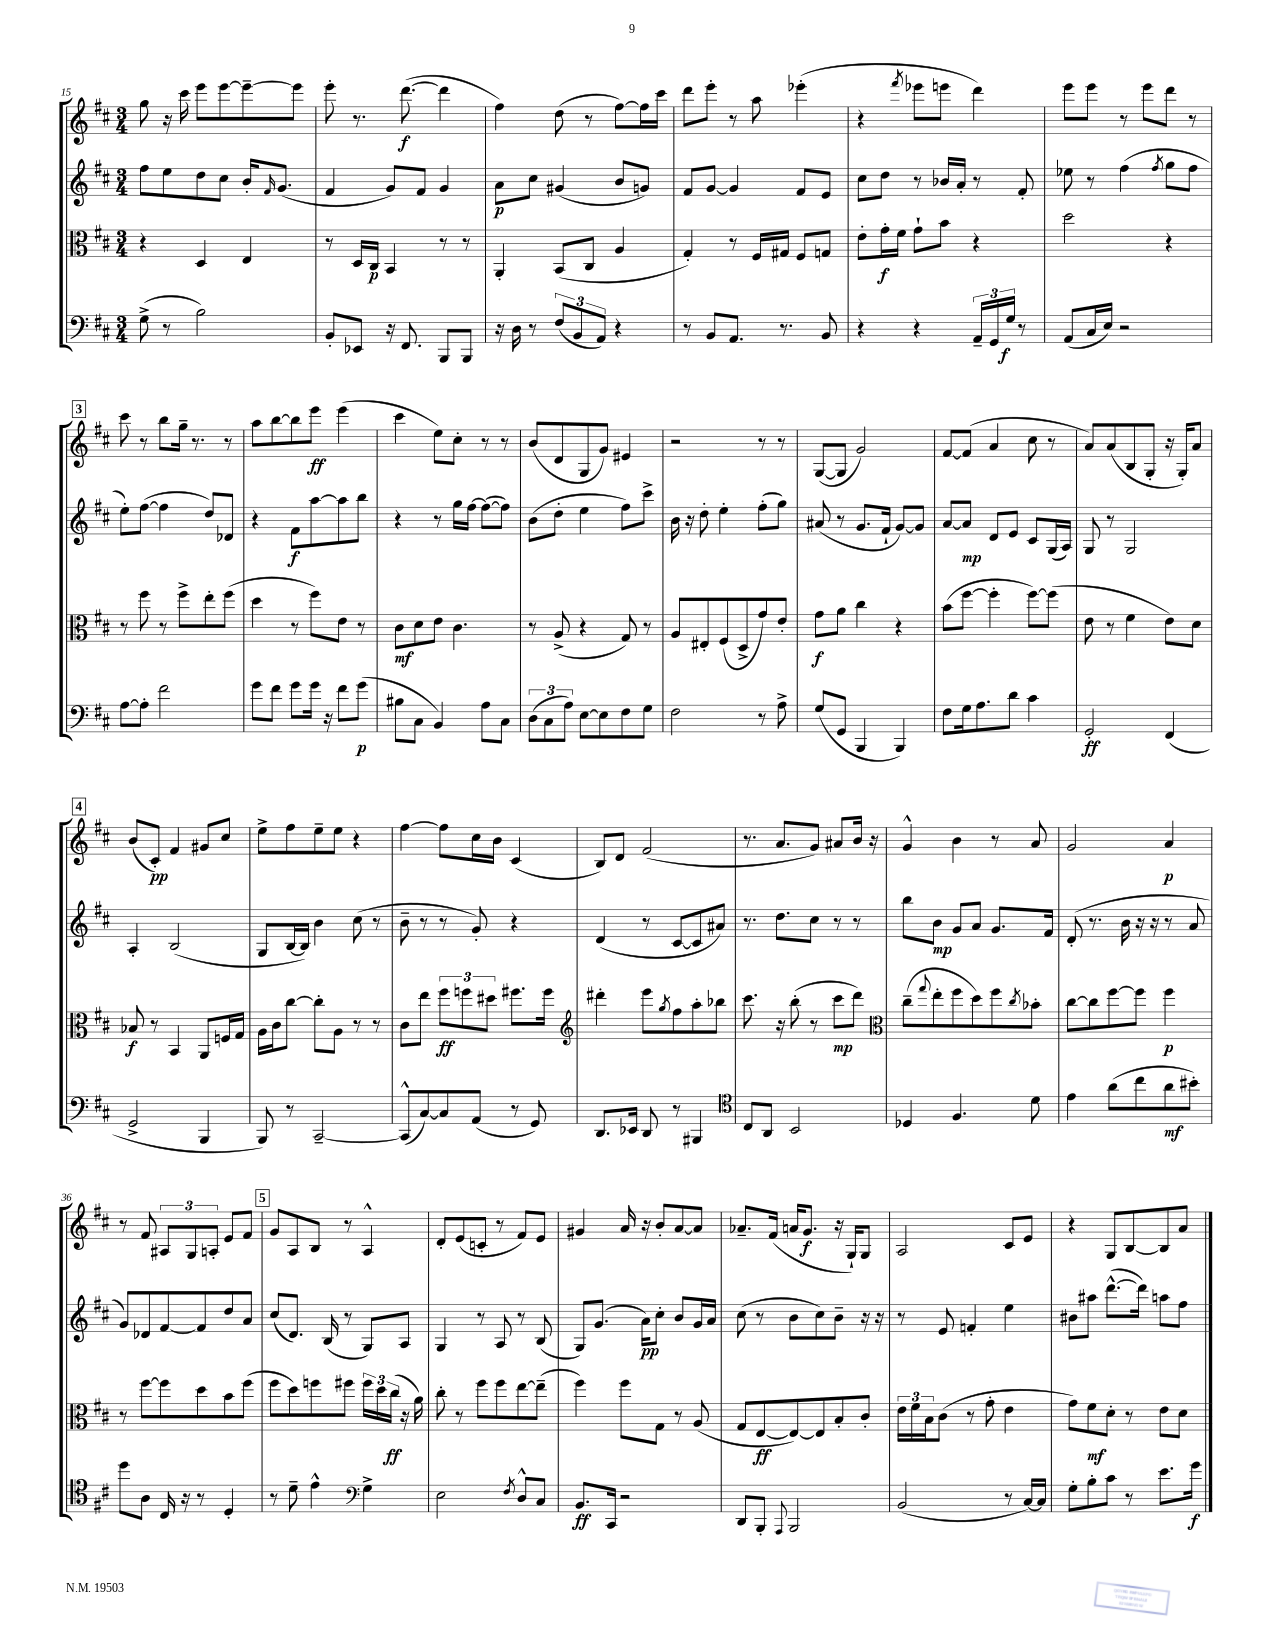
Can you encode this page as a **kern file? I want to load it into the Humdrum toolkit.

**kern	**dynam	**kern	**dynam	**kern	**dynam	**kern	**dynam
*part4	*part4	*part3	*part3	*part2	*part2	*part1	*part1
*staff4	*staff4	*staff3	*staff3	*staff2	*staff2	*staff1	*staff1
*clefF4	*	*clefC3	*	*clefG2	*	*clefG2	*
*k[f#c#]	*	*k[f#c#]	*	*k[f#c#]	*	*k[f#c#]	*
*M3/4	*	*M3/4	*	*M3/4	*	*M3/4	*
=15	=15	=15	=15	=15	=15	=15	=15
(8G^\	.	4r	.	8ff#\L	.	8gg\	.
8r	.	.	.	8ee\	.	16r	.
.	.	.	.	.	.	16ccc#\	.
2B\)	.	4D/	.	8dd\	.	8eee\L	.
.	.	.	.	8cc#\J	.	[8eee\	.
.	.	4E/	.	16b'/KL	.	8eee~\_	.
.	.	.	.	16qqf#/	.	.	.
.	.	.	.	(8.g/J	.	.	.
.	.	.	.	.	.	8eee\J]	.
=16	=16	=16	=16	=16	=16	=16	=16
8BB'/L	.	8r	.	4f#/	.	8eee'\	.
8EE-X/J	.	16D/LL	.	.	.	8.r	.
.	.	16C#/JJ	p	.	.	.	.
16r	.	4BB/	.	8g/L)	.	.	.
8.FF#/	.	.	.	.	.	([8.ddd\	f
.	.	.	.	8f#/J	.	.	.
8BBB/L	.	8r	.	4g/	.	4ddd\]	.
8BBB/J	.	8r	.	.	.	.	.
=17	=17	=17	=17	=17	=17	=17	=17
16r	.	4AA'/	.	8a\L	p	4ff#\)	.
16D\	.	.	.	.	.	.	.
8r	.	.	.	8cc#\J	.	.	.
(12F#/L	.	(8BB/L	.	(4g#X/	.	(8dd\	.
12BB/	.	.	.	.	.	.	.
.	.	8C#/J	.	.	.	8r	.
12AA/J)	.	.	.	.	.	.	.
4r	.	4A/	.	8b/L	.	[8ff#\L)	.
.	.	.	.	8gn/J)	.	16ff#\L]	.
.	.	.	.	.	.	16ccc#\JJ	.
=18	=18	=18	=18	=18	=18	=18	=18
8r	.	4G'/)	.	8f#/L	.	8ddd\L	.
8BB/L	.	.	.	[8g/J	.	8eee'\J	.
8.AA/J	.	8r	.	4g/]	.	8r	.
.	.	16F#/LL	.	.	.	8aa\	.
8.r	.	16G#X/JJ	.	.	.	.	.
.	.	8F#/L	.	8f#/L	.	(4eee-X'\	.
8BB/	.	8Gn/J	.	8e/J	.	.	.
=19	=19	=19	=19	=19	=19	=19	=19
4r	.	8e'\L	.	8cc#\L	.	4r	.
.	.	16g'\L	f	8dd\J	.	.	.
.	.	16f#\JJ	.	.	.	.	.
.	.	.	.	.	.	8qfff#/	.
4r	.	8g`\L	.	8r	.	8eee-X\L	.
.	.	8b\J	.	16b-X/LL	.	8eeen\J	.
.	.	.	.	16a'/JJ	.	.	.
24AA~/LL	.	4r	.	8r	.	4ddd\)	.
24GG/	.	.	.	.	.	.	.
24G/JJ	f	.	.	.	.	.	.
8r	.	.	.	8f#'/	.	.	.
=20	=20	=20	=20	=20	=20	=20	=20
(8AA/L	.	2dd\	.	8ee-X\	.	8eee\L	.
16C#/L	.	.	.	8r	.	8eee\J	.
16E/JJ)	.	.	.	.	.	.	.
2r	.	.	.	(4ff#\	.	8r	.
.	.	.	.	.	.	8eee\L	.
.	.	.	.	8qff#/	.	.	.
.	.	4r	.	8gg\L	.	8ddd\J	.
.	.	.	.	8ff#\J	.	8r	.
!!LO:LB:g=z
!!LO:REH:place=s1:t=3
=21	=21	=21	=21	=21	=21	=21	=21
[8A\L	.	8r	.	8ee'\L)	.	8ccc#\	.
8A'\J]	.	8ff#\	.	([8ff#\J	.	8r	.
2f#\	.	8r	.	4ff#\]	.	8bb\L	.
.	.	8ff#^\L	.	.	.	16gg~\Jk	.
.	.	.	.	.	.	8.r	.
.	.	8ee'\	.	8dd/L)	.	.	.
.	.	(8ff#\J	.	8d-X/J	.	8r	.
=22	=22	=22	=22	=22	=22	=22	=22
8g\L	.	4dd\	.	4r	.	8aa\L	.
8f#\J	.	.	.	.	.	[8bb\	.
8g\L	.	8r	.	8f#\L	f	8bb\]	.
16g\Jk	.	8ff#\L)	.	[8aa\	.	8eee\J	ff
16r	.	.	.	.	.	.	.
8f#\L	.	8e\J	.	8aa\]	.	(4eee\	.
(8g\J	p	8r	.	8bb\J	.	.	.
=23	=23	=23	=23	=23	=23	=23	=23
8B#X\L	.	8c#\L	mf	4r	.	4ccc#\	.
8C#\J	.	8d\	.	.	.	.	.
4BB/)	.	8e\J	.	8r	.	8ee\L)	.
.	.	4.c#\	.	16gg\LL	.	8cc#'\J	.
.	.	.	.	[16ff#\JJ	.	.	.
8A\L	.	.	.	(8ff#\L_	.	8r	.
8C#\J	.	.	.	8ff#\J])	.	8r	.
=24	=24	=24	=24	=24	=24	=24	=24
(12D\L	.	8r	.	(8b\L	.	(8b/L	.
12C#\	.	.	.	.	.	.	.
.	.	(8A^/	.	8dd'\J	.	8d/	.
12A\J)	.	.	.	.	.	.	.
[8E\L	.	4r	.	4ee\	.	8G/	.
8E\]	.	.	.	.	.	8g/J)	.
8F#\	.	8G/)	.	8ff#\L)	.	4e#X/	.
8G\J	.	8r	.	8ccc#^\J	.	.	.
=25	=25	=25	=25	=25	=25	=25	=25
2F#\	.	8A/L	.	16b\	.	2r	.
.	.	.	.	16r	.	.	.
.	.	8E#X'/	.	8dd'\	.	.	.
.	.	(8F#/	.	4ee'\	.	.	.
.	.	8D^/	.	.	.	.	.
8r	.	8g/)	.	(8ff#'\L	.	8r	.
8A^\	.	8e'/J	.	8gg\J)	.	8r	.
=26	=26	=26	=26	=26	=26	=26	=26
(8G/L	.	8g\L	f	(8a#X/	.	([8G/L	.
8GG/J	.	8a\J	.	8r	.	8G/J]	.
4BBB/	.	4cc#\	.	8.g/L	.	2g/)	.
.	.	.	.	16f#`/Jk	.	.	.
4BBB/)	.	4r	.	[8g/L)	.	.	.
.	.	.	.	8g/J]	.	.	.
=27	=27	=27	=27	=27	=27	=27	=27
8F#\L	.	(8b\L	.	[8a/L	.	[8f#/L	.
16G\k	.	[8ff#\J	.	8a/J]	mp	(8f#/J]	.
8.A\	.	.	.	.	.	.	.
.	.	4ff#'\]	.	8d/L	.	4a/	.
8d\J	.	.	.	8e/J	.	.	.
4c#\	.	[8ff#\L)	.	8c#/L	.	8cc#\	.
.	.	(8ff#\J]	.	(16G/L	.	8r	.
.	.	.	.	16A/JJ)	.	.	.
=28	=28	=28	=28	=28	=28	=28	=28
2GG'/	ff	8e\	.	8G/	.	8a/L)	.
.	.	8r	.	8r	.	(8a/	.
.	.	4f#\	.	2G/	.	8B/	.
.	.	.	.	.	.	8G'/J	.
(4FF#/	.	8e\L)	.	.	.	16r	.
.	.	.	.	.	.	16G'/KL)	.
.	.	8d\J	.	.	.	8a/J	.
!!LO:LB:g=z
!!LO:REH:place=s1:t=4
=29	=29	=29	=29	=29	=29	=29	=29
2GG^/	.	8B-X/	f	4A'/	.	(8b/L	.
.	.	8r	.	.	.	8c#'/J)	pp
.	.	4BB/	.	(2B/	.	4f#/	.
4BBB/	.	8AA/L	.	.	.	8g#X/L	.
.	.	16Fn/L	.	.	.	8cc#/J	.
.	.	16G/JJ	.	.	.	.	.
=30	=30	=30	=30	=30	=30	=30	=30
8BBB/)	.	16A\LL	.	8G/L	.	8ee^\L	.
.	.	16c#\J	.	.	.	.	.
8r	.	[8cc#\J	.	[16B/L	.	8ff#\	.
.	.	.	.	16B/JJ])	.	.	.
[2CC#~/	.	8cc#'\L]	.	4b\	.	8ee~\	.
.	.	8A\J	.	.	.	8ee\J	.
.	.	8r	.	(8cc#\	.	4r	.
.	.	8r	.	8r	.	.	.
=31	=31	=31	=31	=31	=31	=31	=31
(8CC#^^/L]	.	8c#\L	.	8b~\	.	[4ff#\	.
[8C#/)	.	8ee\J	.	8r	.	.	.
8C#/]	.	12ff#\L	ff	8r	.	8ff#\L]	.
.	.	12ffn\	.	.	.	.	.
(8AA/J	.	.	.	8g'/)	.	16cc#\L	.
.	.	12dd#X\J	.	.	.	.	.
.	.	.	.	.	.	16b\JJ	.
8r	.	8.ff#X\L	.	4r	.	(4c#/	.
8GG/)	.	.	.	.	.	.	.
.	.	16ff#\Jk	.	.	.	.	.
=32	=32	=32	=32	=32	=32	=32	=32
*	*	*clefG2	*	*	*	*	*
8.DD/L	.	4ddd#X'\	.	(4d/	.	8B/L)	.
.	.	.	.	.	.	8d/J	.
16EE-X/Jk	.	.	.	.	.	.	.
8DD/	.	8eee\L	.	8r	.	(2f#/	.
.	.	8qgg/	.	.	.	.	.
8r	.	8ff#\	.	[8c#/L	.	.	.
4BBB#X/	.	8aa'\	.	8c#/]	.	.	.
.	.	8bb-X\J	.	8a#X/J)	.	.	.
=33	=33	=33	=33	=33	=33	=33	=33
*clefC4	*	*	*	*	*	*	*
8C#/L	.	8.ccc#\	.	8.r	.	8.r	.
8AA/J	.	.	.	.	.	.	.
.	.	16r	.	8.dd\L	.	8.a/L	.
2BB/	.	(8bb'\	.	.	.	.	.
.	.	8r	.	8cc#\J	.	8g/J)	.
.	.	8ccc#\L	mp	8r	.	8a#X/L	.
.	.	8ddd\J)	.	8r	.	16b/Jk	.
.	.	.	.	.	.	16r	.
=34	=34	=34	=34	=34	=34	=34	=34
*	*	*clefC3	*	*	*	*	*
4D-X/	.	(8cc#~\L	.	8bb\L	.	4g^^/	.
.	.	8qqgg/	.	.	.	.	.
.	.	8ee'\	.	8b\J	mp	.	.
4.F#/	.	8ff#\	.	8g/L	.	4b\	.
.	.	8dd\)	.	8a/J	.	.	.
.	.	8ff#\	.	8.g/L	.	8r	.
.	.	8qcc#/	.	.	.	.	.
8d\	.	8b-X'\J	.	.	.	8a/	.
.	.	.	.	16f#/Jk	.	.	.
=35	=35	=35	=35	=35	=35	=35	=35
4e\	.	[8cc#\L	.	(8d'/	.	2g/	.
.	.	8cc#\]	.	8.r	.	.	.
(8a\L	.	[8ff#\	.	.	.	.	.
.	.	.	.	16b\	.	.	.
8cc#\	.	8ff#\J]	.	16r	.	.	.
.	.	.	.	16r	.	.	.
8a\	mf	4ff#\	p	8r	.	4a/	p
8b#X'\J)	.	.	.	8a/	.	.	.
!!LO:LB:g=z
=36	=36	=36	=36	=36	=36	=36	=36
8dd\L	.	8r	.	8g/L)	.	8r	.
8A\J	.	[8ff#\L	.	8d-X/	.	8f#/	.
16C#/	.	8ff#\]	.	[8f#/	.	12A#X/L	.
16r	.	.	.	.	.	.	.
.	.	.	.	.	.	12G/	.
8r	.	8dd\	.	8f#/]	.	.	.
.	.	.	.	.	.	12An'/J	.
4D'/	.	8b\	.	8dd/	.	8e/L	.
.	.	(8ff#\J	.	8a/J	.	8f#/J	.
!!LO:REH:place=s1:t=5
=37	=37	=37	=37	=37	=37	=37	=37
8r	.	8ff#\L	.	(8cc#/L	.	8g/L	.
8d~\	.	8dd\)	.	8.d/J)	.	8A/	.
4e^^\	.	8ffn\	.	.	.	8B/J	.
.	.	.	.	(16B/	.	.	.
.	.	8ff#X\J	.	8r	.	8r	.
*clefF4	*	*	*	*	*	*	*
4G^\	.	24ff#\LL	.	8G/L)	.	4A^^/	.
.	.	24dd\	.	.	.	.	.
.	.	(24cc#\JJ	ff	.	.	.	.
.	.	16r	.	8A/J	.	.	.
.	.	16a\)	.	.	.	.	.
=38	=38	=38	=38	=38	=38	=38	=38
2E\	.	8cc#'\	.	4G/	.	8d'/L	.
.	.	8r	.	.	.	(8e/	.
.	.	8ff#\L	.	8r	.	8cn'/J	.
.	.	8ff#\	.	8A/	.	8r	.
8qF#/	.	.	.	.	.	.	.
8D^^/L	.	[8ee\	.	8r	.	8f#/L)	.
8C#/J	.	(8ee~\J]	.	(8B/	.	8e/J	.
=39	=39	=39	=39	=39	=39	=39	=39
8.BB/L	ff	4ff#\)	.	8G/L)	.	4g#X/	.
.	.	.	.	(8.g/J	.	.	.
16CC#/Jk	.	.	.	.	.	.	.
2r	.	8ff#\L	.	.	.	16a/	.
.	.	.	.	16a\KL)	pp	16r	.
.	.	8G\J	.	8cc#'\J	.	8b'/L	.
.	.	8r	.	8b/L	.	[8a/	.
.	.	(8A/	.	16g/L	.	8a/J]	.
.	.	.	.	16a/JJ	.	.	.
=40	=40	=40	=40	=40	=40	=40	=40
8DD/L	.	8G/L	.	(8cc#\	.	8.a-X~/L	.
8BBB'/J	.	[8E/	ff	8r	.	.	.
.	.	.	.	.	.	(16f#/Jk	.
8qqAAA/	.	.	.	.	.	.	.
2BBB/	.	8E/_)	.	8b\L	.	16an/KL	.
.	.	.	.	.	.	8.g/J	f
.	.	8E/]	.	8cc#\)	.	.	.
.	.	8B'/	.	8b~\J	.	16r	.
.	.	.	.	.	.	16G`/KL)	.
.	.	8c#'/J	.	16r	.	8G/J	.
.	.	.	.	16r	.	.	.
=41	=41	=41	=41	=41	=41	=41	=41
(2BB/	.	24e\LL	.	8r	.	2A/	.
.	.	24f#\	.	.	.	.	.
.	.	24B\J	.	.	.	.	.
.	.	(8c#\J	.	8e/	.	.	.
.	.	8r	.	4fn'/	.	.	.
.	.	8g'\	.	.	.	.	.
8r	.	4e\	.	4ee\	.	8c#/L	.
[16C#/LL)	.	.	.	.	.	8e/J	.
16C#/JJ]	.	.	.	.	.	.	.
=42	=42	=42	=42	=42	=42	=42	=42
8G'\L	.	8g\L)	.	8b#X\L	.	4r	.
8B'\	.	8f#\	mf	8aa#X\J	.	.	.
8c#\J	.	8d'\J	.	([8.ddd^^\L	.	8G/L	.
8r	.	8r	.	.	.	[8B/	.
.	.	.	.	16ddd\Jk])	.	.	.
8.e\L	.	8e\L	.	8aan\L	.	8B/]	.
.	.	8d\J	.	8ff#\J	.	8a/J	.
16g\Jk	f	.	.	.	.	.	.
==	==	==	==	==	==	==	==
*-	*-	*-	*-	*-	*-	*-	*-
